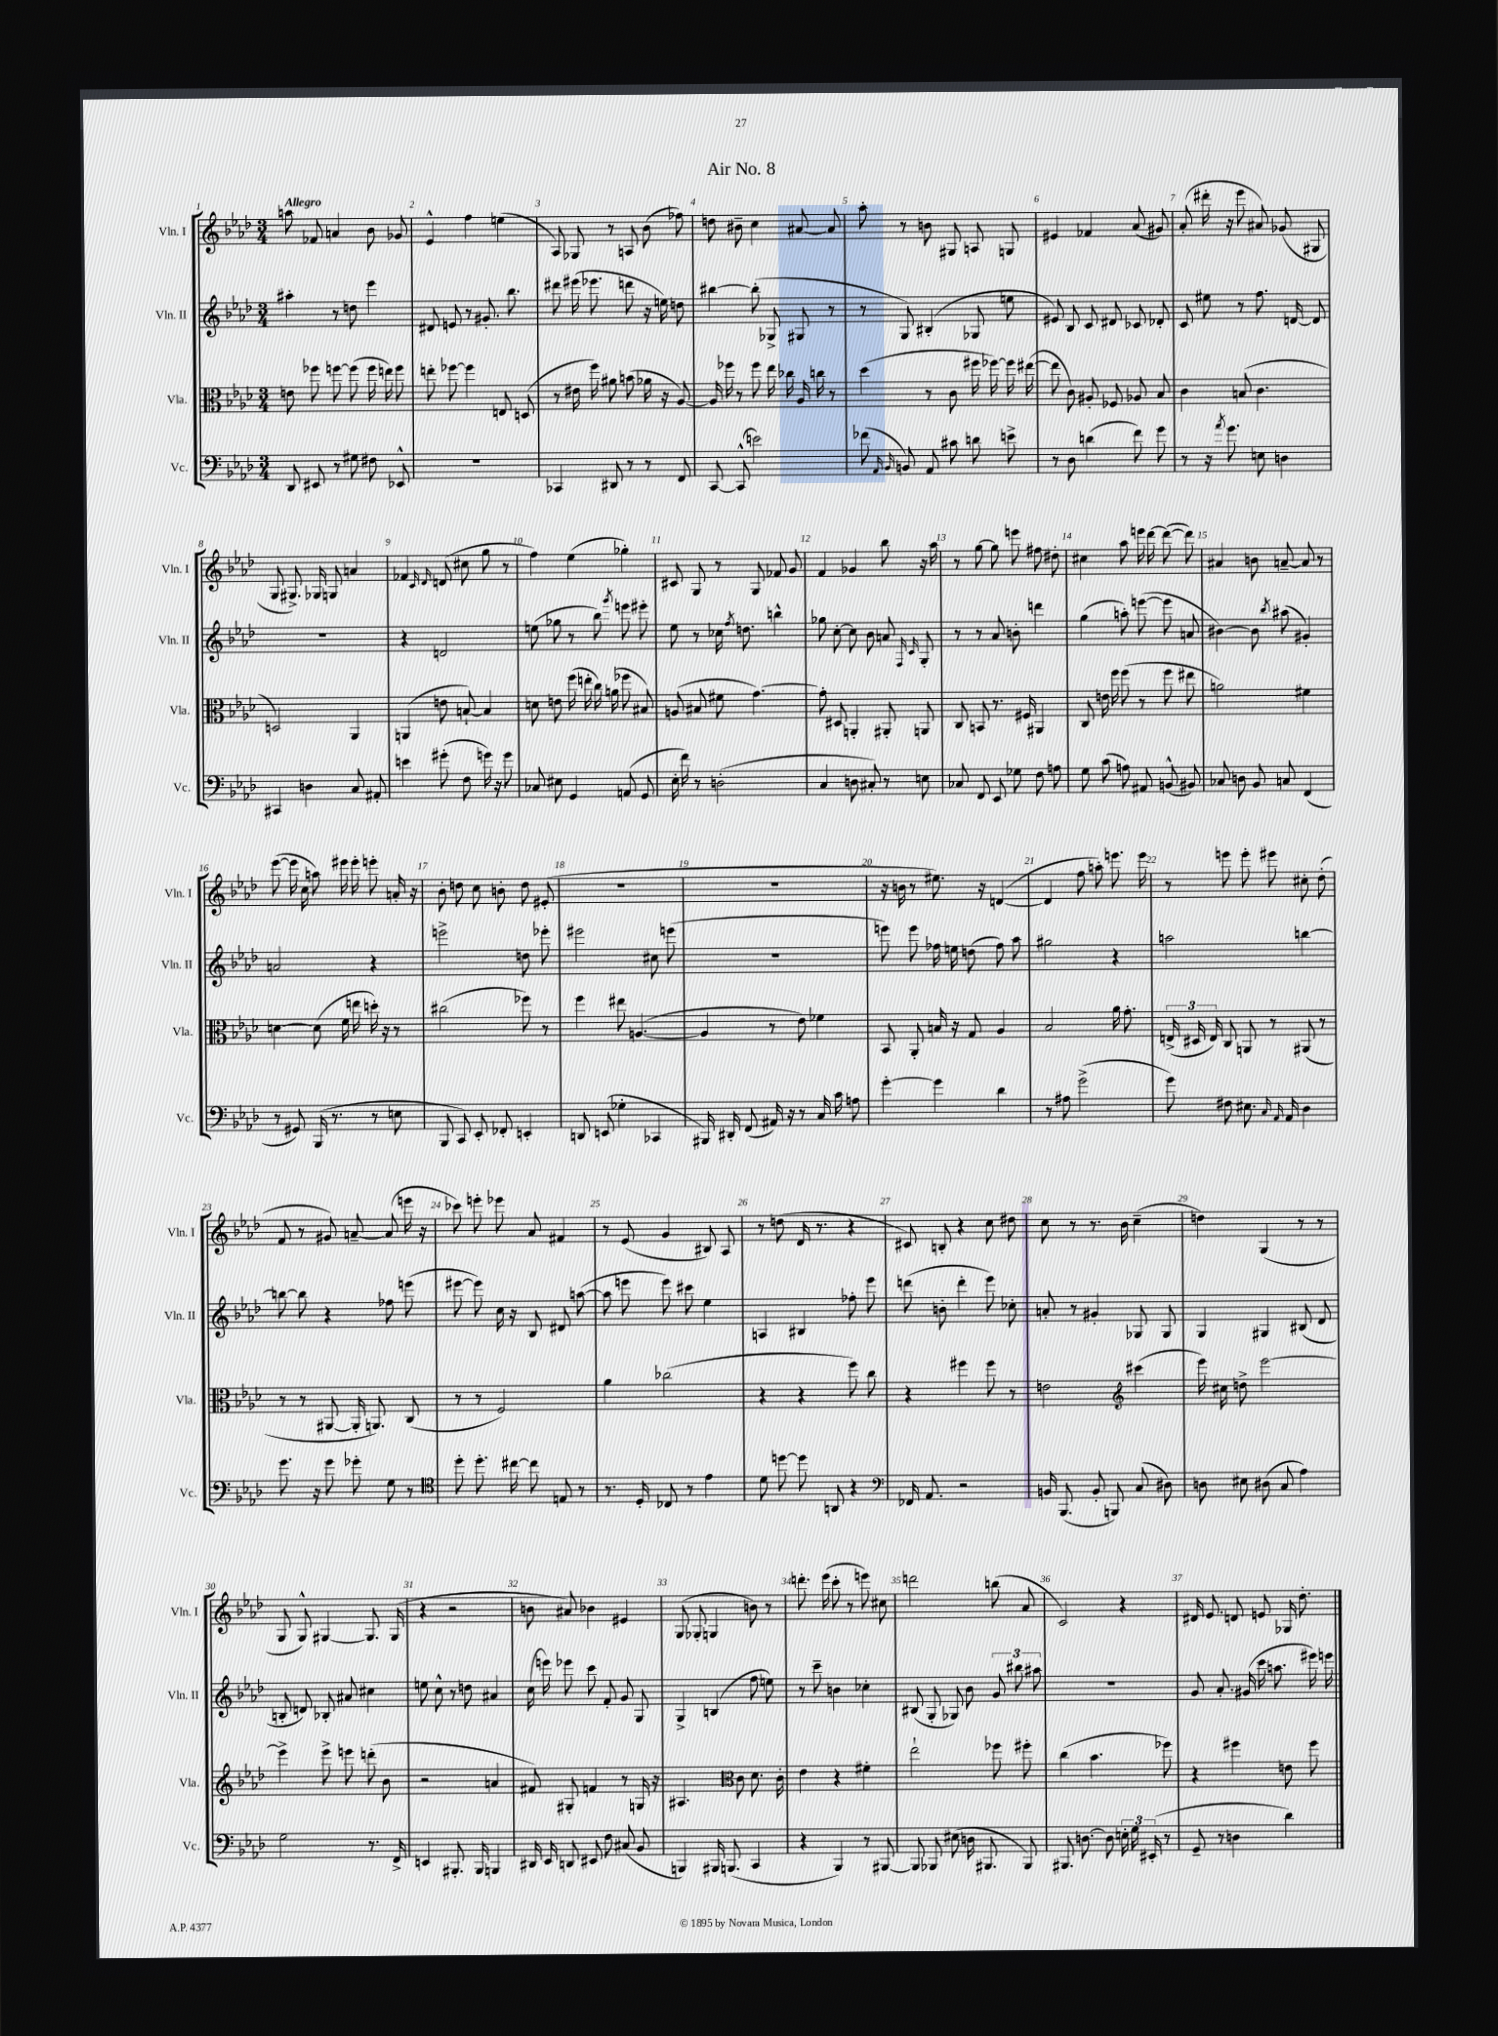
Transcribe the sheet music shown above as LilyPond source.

\header { title = "Air No. 8" }
<<
\new StaffGroup <<
\new Staff = "s0" \with { instrumentName = "Vln. I" shortInstrumentName = "Vln. I" } {
    \clef treble \key aes \major \numericTimeSignature \time 3/4 \tempo "Allegro"
    \autoBeamOff a''8 fes'8 a'4 bes'8 ges'8 |
    ees'4-^ f''4 e''4( |
    aes8) ges8 r8 a8 bes'8( fes''8) |
    d''8 bis'8-- c''4 ais'8~ ais'8 |
    aes''8-. r8 b'8 gis8 a8 g8 |
    eis'4 fes'4 aes'8( gis'8) |
    aes'8-.( dis'''16-. r16 ees'''8 ais'8) ges'8( gis8 |
    g8 gis8.->) ges16 g8 a'4 |
    fes'4 \grace { c'16 des'16 } d'8( cis''8 g''8 r8 |
    f''4) ees''4( ges''4-.) |
    cis'8 g8 r8 g8 fes'8 g'8 |
    f'4 ges'4 bes''8 r16 aes''16 |
    r8 g''8~ g''8 e'''8 fis''8 dis''8-. |
    cis''4 aes''8 e'''16 des'''16~ des'''8~( des'''8) |
    ais'4 b'8 a'8~-- a'8 r8 |
    ees'''8~( ees'''16 c''16 a''8) eis'''16 eis'''16-. e'''8-. a'16-. r16 |
    bes'8-. d''8 c''8 b'8-. d''8 eis'8-.( |
    R2. |
    R2. |
    r16 b'16 r8 eis''8.) r16 d'4~( |
    d'4 f''8 a''8-.) e'''8. e'''16 |
    r8 e'''8 e'''8-. eis'''8 cis''8-. des''8-.( |
    f'8 r8 gis'8) a'8~-- a'8( e'''16 r16 |
    ces'''8) e'''8-. ees'''8 aes'8 fis'4 |
    r8 ees'8( g'4 bis8) aes8 |
    r8 d''8( des'16 r8. r4 |
    cis'8) b8-. r4 c''8 dis''8 |
    c''8 r8 r8. bes'16 c''4--( |
    d''4) g4( r8 r8 |
    g8 g8-^) gis4~ gis8. gis16( |
    r4 r2 |
    b'8 ais'8) bes'4 eis'4 |
    g8( ges8-. g4 b'8) r8 |
    d'''8.-. ees'''16( c'''8-. r8 e'''8) cis''8 |
    d'''2 b''8( aes'8 |
    c'2) r4 |
    dis'16 ees'8. d'8 e'8 ges16 des''8.-. \bar "|." |
}
\new Staff = "s1" \with { instrumentName = "Vln. II" shortInstrumentName = "Vln. II" } {
    \clef treble \key aes \major \numericTimeSignature \time 3/4
    \autoBeamOff ais''4-. r8 d''8 ees'''4 |
    dis'8 e'8 r8 gis'8.-. bes''8. |
    dis'''8 eis'''16( ees'''8. d'''8 r16 e''16) d''8 |
    bis''4~ bis''8-.( ges8-> gis8 r8 |
    r8 g8) bis4-.( ges8 e''8 |
    eis'8) bes8 c'8 dis'8 ces'8 des'8-. |
    c'8 eis''8 r8 f''8. d'16~ d'8 |
    R2. |
    r4 d'2 |
    e''8( ges''8 r8 bes''8) \acciaccatura { g'''8 } e'''8 eis'''8-. |
    ees''8 r8 ces''16 \acciaccatura { f''8 } d''8. b''4-^ |
    ges''8 c''8~-. c''8 bes'8 a'8 \grace { f16 c'16 } g8-. |
    r8 r8 aes'8 b'8-. d'''4 |
    g''4( a''8-.) e'''8~( e'''8 a'8 |
    bis'4~) bis'8 \acciaccatura { bes''8 } ais''8( gis'4-.) |
    a'2 r4 |
    e'''2-> d''8 ees'''8-. |
    eis'''2 cis''8 e'''8( |
    R2. |
    e'''8) e'''8 fes''16 e''16 d''8( fes''8) aes''8 |
    gis''2 r4 |
    a''2 b''4~ |
    b''8~ b''8 r4 fes''8 e'''8( |
    eis'''8~ eis'''8) c''16 r16 bes8 dis'8 a''8~( |
    a''8 e'''8 e'''8) cis'''8 ees''4 |
    a4 bis4 fes''8-. ees'''8 |
    d'''8( b'8-. d'''4-. ees'''8) ces''8-. |
    a'8-. r8 gis'4-. ges8 ges8 |
    g4 gis4 bis8( des'8 |
    b8-. d'8) bes8-. ais'8 cis''4 |
    e''8 c''8-^ r8 d''8 ais'4 |
    c''16( e'''16) ees'''8 c'''8 f'8-. g'8 g8 |
    g4-> b4( f''8 e''8) |
    r8 c'''8-- b'4 ces''4-. |
    bis8( g8-. ges8) bes'8 \tuplet 3/2 { g'8 bis''8 ais''8 } |
    R2. |
    g'8 aes'8.-. gis'16( c'''16 a''8. eis'''16) e'''16 \bar "|." |
}
\new Staff = "s2" \with { instrumentName = "Vla." shortInstrumentName = "Vla." } {
    \clef alto \key aes \major \numericTimeSignature \time 3/4
    \autoBeamOff e'8 fes''8 f''8~ f''8( f''16 e''16) f''8 |
    e''8-. fes''8~ fes''4 e8 d8( |
    r8 eis'16 f''16) ais'8 b'8( aes'16 r16 aes8~) |
    aes16 fes''16 r8 fes''8 ees''16 ces''16 aes16 c''16 r8 |
    des''4( r8 c'8 fis''16 fes''16~) fes''16 eis''16~( |
    eis''8 c'8) ais8-. fes8 aes8 bes8 |
    c'4 b8( c'4. |
    d2) aes,4 |
    a,4( e'8 b8~-!) b4 |
    d'8 e'8 f''16( e''16-. c''16) a'16( fes''8 bis8) |
    a8( bis8 fis'8 g'4.~) |
    g'8-. dis8 a,4-. ais,8-. a,8 |
    c8 b,8 r8. fis16 ais,4 |
    c8 e'16 f''16 f''8( r8 f''8 eis''8 |
    a'2) fis'4 |
    d'4~ d'8( f'16 e''16 d''16-.) r16 r8 |
    cis''2( fes''8) r8 |
    f''4 eis''8 a4.~( |
    a4 r8 ees'8) fes'4 |
    bes,8 aes,8-. b16 r16 g8 aes4 |
    bes2 aes'16 g'8.-. |
    \tuplet 3/2 { e16->( dis16 e16) } c8 a,8 r8 ais,8( r8 |
    r8 r8 ais,8~ ais,16-. a,8.) c8( |
    r8 r8 f2) |
    aes'4 ces''2( |
    r4 r4 f''8) c''8 |
    r4 fis''4 fis''8 r8 |
    e'2 \clef treble cis'''4( |
    ees'''16) cis''16 d''8-> ees'''2~ |
    ees'''4-> ees'''8-> e'''8 d'''8-.( bes'8 |
    r2 a'4 |
    fis'8) gis8-. f'4 r8 g16 r16 |
    ais4. \clef alto c'8 des'8. c'16-. |
    ees'4 r4 fis'4-. |
    ees''2-! fes''8 fis''8-. |
    c''4( bes'4. fes''8) |
    r4 fis''4 e'8 fis''8 \bar "|." |
}
\new Staff = "s3" \with { instrumentName = "Vc." shortInstrumentName = "Vc." } {
    \clef bass \key aes \major \numericTimeSignature \time 3/4
    \autoBeamOff des,8 eis,8 r8 gis8 fis8 ees,8-^ |
    R2. |
    ces,4 dis,8 r8 r8 f,8 |
    c,8~ c,8-^( e'2) |
    fes'8( \grace { aes,16 bes,16 } b,8) aes,8 cis'8 d'8 e'8-> |
    r8 des8 d'4( f'8) g'8 |
    r8 r16 \acciaccatura { aes'8 } g'8. e8 d4 |
    cis,4 d4 c8 ais,8-. |
    e'4 gis'8-.( f8 g'16) r16 g'8 |
    ces8 eis8 g,4 a,8( g,8 |
    ees16-. f'16) r8 d2-.( |
    c4 d8 cis8-.) r8 e8 |
    ces8 f,8 ees,8 ges8 f8 a8 |
    g8 c'8( a8) ais,8 b,8-^( bis,8) |
    ces8 d8 bes,8 c8 f,4( |
    r8 gis,8) bes,,16( r8. r8 e8 |
    bes,,8 c,8) ees,8-. fes,8-. e,4-. |
    d,8 e,8( ges4-. ces,4 |
    bis,,16) dis,16-. f,8( ais,16) r16 r8 c16 c'16 a8 |
    g'4~-. g'4 des'4 |
    r8 ais8 g'2->( |
    g'8) fis8 eis8. \grace { c16 aes,16 } aes,16 des4 |
    g'8. r16 g'8 ges'8-. g8 r8 |
    \clef tenor des''8-. des''8.-. cis''16~ cis''8 e8 r8 |
    r8. des16-. ces8 r8 ees'4 |
    des'8 d''8~ d''8 a,8 r4 |
    \clef bass fes,16 aes,8. r2 |
    b,16 bes,,8.( b,8-. b,,8) c8( dis8) |
    d8 eis8 dis8( c8 aes4) |
    g2 r8. f,16-> |
    e,4 bis,,8.-. bis,,16 b,,4 |
    dis,16 ees,16 d,8 eis,8 f8 cis8( bes,8 |
    b,,4) bis,,16 b,,8.( c,4 |
    r4 bes,,4) r8 bis,,8~ |
    bis,,8 bes,,8 eis8( d16 bis,,8. bis,,8) |
    bis,,8. d8.~ d8 \tuplet 3/2 { e16-. g16 eis,16-.( } r8 |
    g,8-- r8 d4 des'4) \bar "|." |
}
>>
>>
\layout { \context { \Score \override BarNumber.break-visibility = ##(#f #t #t) barNumberVisibility = #all-bar-numbers-visible } }
